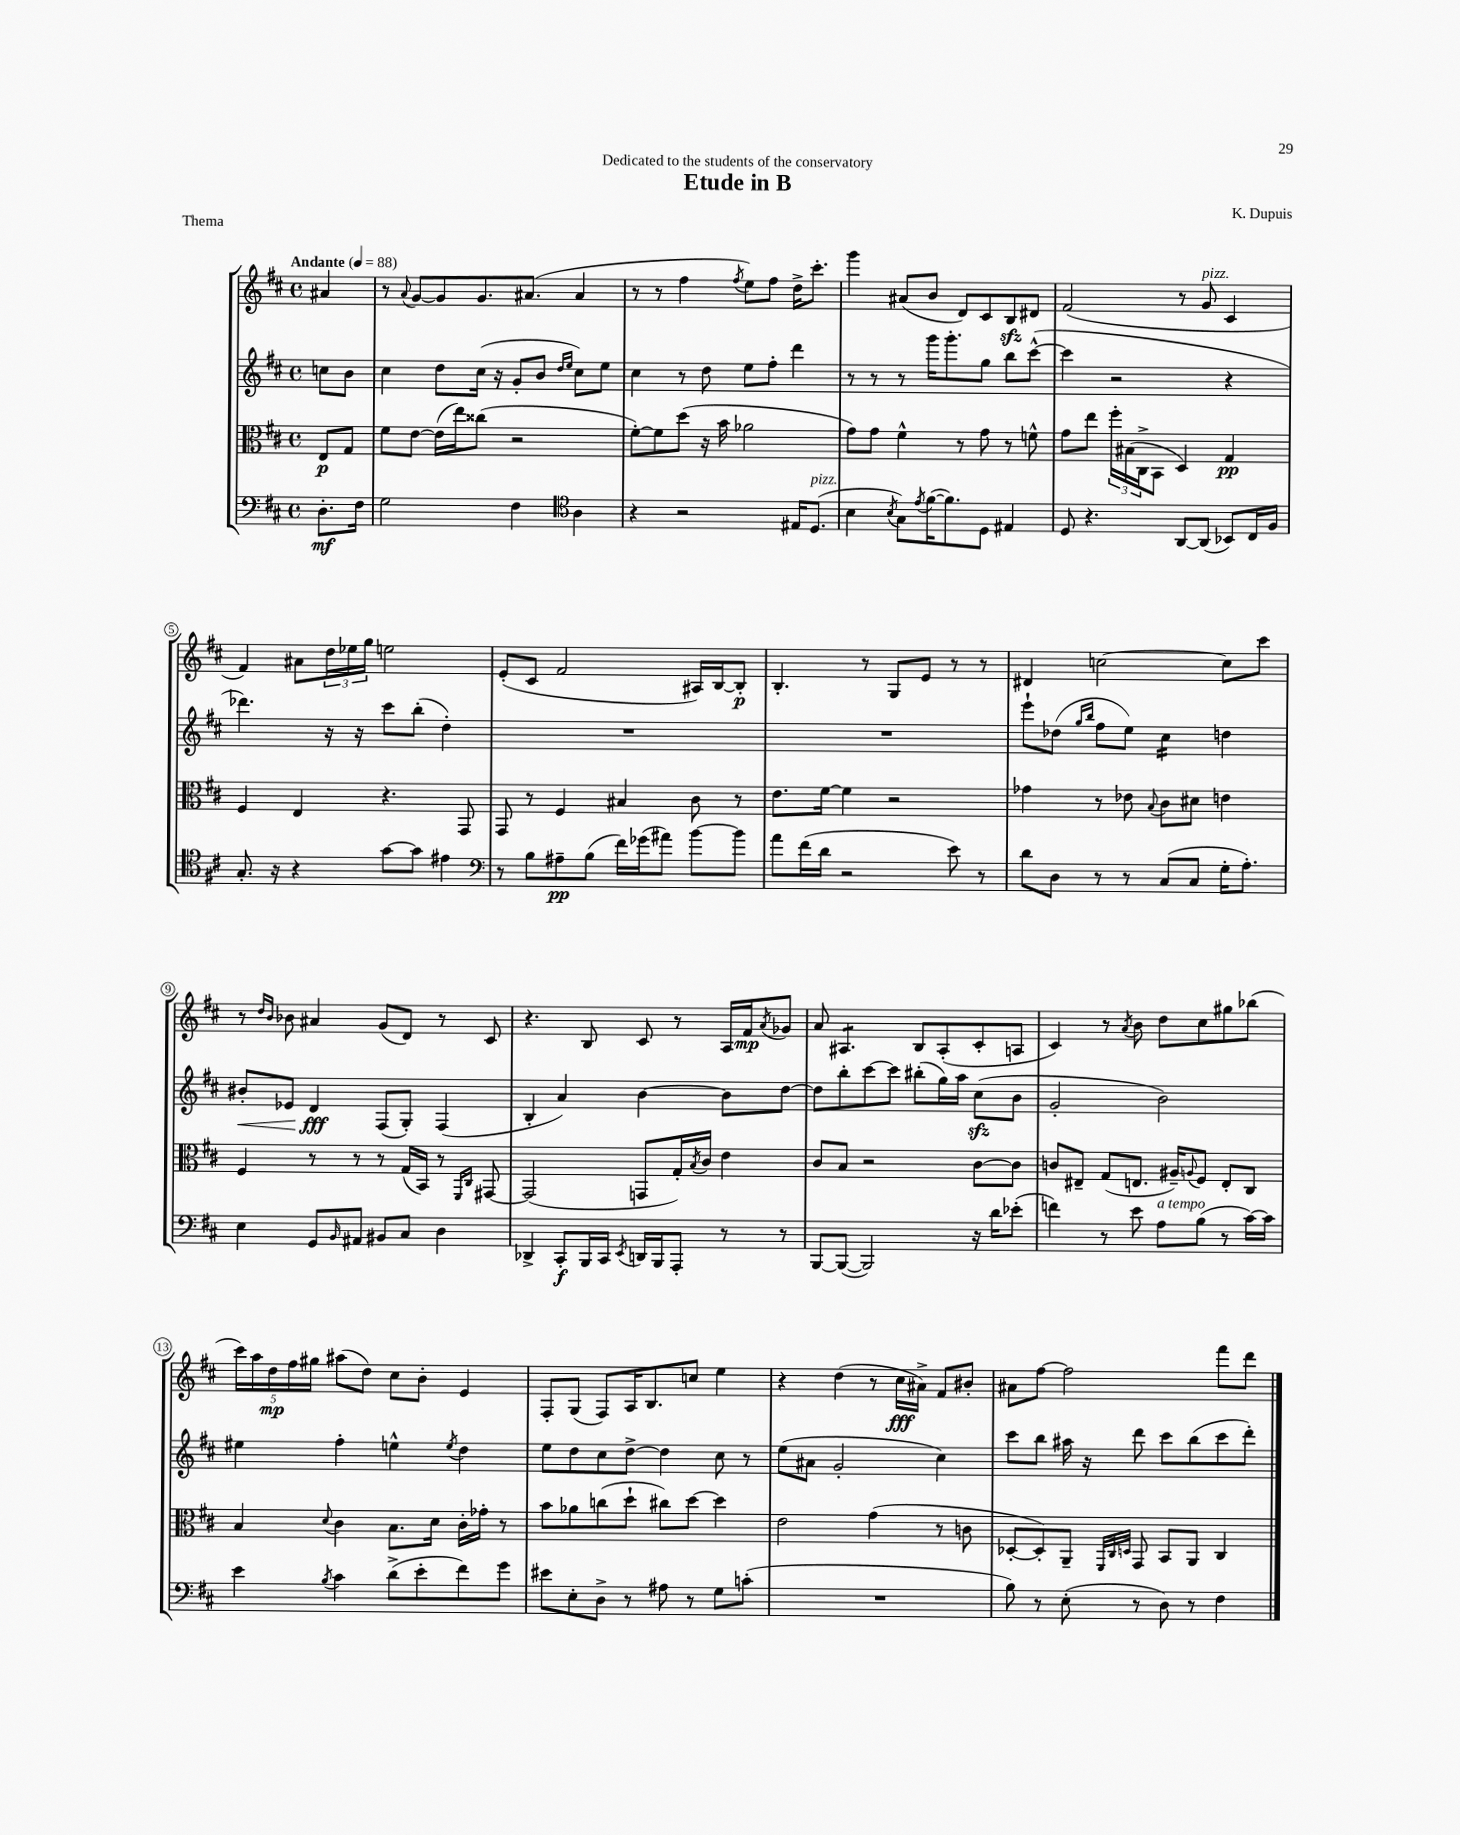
\header { title = "Etude in B" composer = "K. Dupuis" dedication = "Dedicated to the students of the conservatory" piece = "Thema" }
<<
\new StaffGroup <<
\new Staff = "s0" {
    \clef treble \key d \major \defaultTimeSignature \time 4/4 \partial 4 \tempo "Andante" 4 = 88
    ais'4 |
    r8 \appoggiatura { a'8 } g'8~ g'8 g'8. ais'8.( ais'4 |
    r8 r8 fis''4 \acciaccatura { fis''8 } e''8) fis''8 d''16-> cis'''8.-. |
    g'''4 ais'8( b'8 d'8) cis'8 b8\sfz dis'8 |
    fis'2( r8 g'8^\markup { \italic "pizz." } cis'4 |
    fis'4) ais'8 \tuplet 3/2 { d''16 ees''16 g''16 } e''2 |
    e'8-.( cis'8 fis'2 ais16) b16~ b8-.\p |
    b4.-. r8 g8 e'8 r8 r8 |
    dis'4 c''2~ c''8 cis'''8 |
    r8 \grace { d''16 b'16 } bes'8 ais'4 g'8( d'8) r8 cis'8 |
    r4. b8 cis'8 r8 a16 fis'16\mp \acciaccatura { a'8 } ges'8 |
    a'8 ais4.:8 b8 ais8-.( cis'8-. a8 |
    cis'4) r8 \acciaccatura { a'8 } b'8 d''8 cis''8 gis''8 bes''8( |
    \tuplet 5/4 { cis'''16) a''16 d''16\mp fis''16 gis''16 } ais''8( d''8) cis''8 b'8-. e'4 |
    fis8-. g8( fis8) a16 b8. c''8 e''4 |
    r4 d''4( r8 cis''16\fff ais'16->) fis'8 bis'8-. |
    ais'8 fis''8~ fis''2 fis'''8 d'''8 \bar "|." |
}
\new Staff = "s1" {
    \clef treble \key d \major \defaultTimeSignature \time 4/4 \partial 4
    c''8 b'8 |
    cis''4 d''8 cis''16( r16 g'8-. b'8 \grace { d''16 e''16 } cis''8) e''8 |
    cis''4 r8 d''8 e''8 fis''8-. d'''4 |
    r8 r8 r8 g'''16 g'''8.-. g''8 b''8 cis'''8~-^( |
    cis'''4 r2 r4 |
    des'''4.) r16 r16 cis'''8 b''8-.( d''4-.) |
    R1 |
    R1 |
    e'''8-! des''8( \grace { g''16 b''16 } fis''8 e''8) cis''4:16 d''4 |
    bis'8-.\< ees'8 d'4\fff\! fis8( g8-.) fis4( |
    b4-. a'4) b'4~ b'8 d''8~ |
    d''8 b''8-. cis'''8~ cis'''8 bis''8-.( g''16) a''16 cis''8\sfz( b'8 |
    g'2-. b'2) |
    eis''4 fis''4-. e''4-^ \acciaccatura { e''8 } d''4 |
    e''8 d''8 cis''8 d''8~-> d''4 cis''8 r8 |
    e''8( ais'8 g'2-. cis''4) |
    cis'''8 b''8 ais''16 r16 d'''8 cis'''8 b''8( cis'''8 d'''8-.) \bar "|." |
}
\new Staff = "s2" {
    \clef alto \key d \major \defaultTimeSignature \time 4/4 \partial 4
    e8\p g8 |
    fis'8 e'8~ e'16( e''16) cisis''8( r2 |
    fis'8~-.) fis'8 d''8( r16 b'16 aes'2 |
    g'8) g'8 fis'4-^ r8 g'8 r8 f'8-^ |
    g'8 e''8 \tuplet 3/2 { fis''16-. bis16( cis16-> } b,8 d4) g4\pp |
    fis4 e4 r4. g,8 |
    g,8 r8 fis4 bis4 cis'8 r8 |
    e'8. fis'16~ fis'4 r2 |
    ges'4 r8 ees'8 \appoggiatura { b8 } cis'8 dis'8 e'4 |
    fis4 r8 r8 r8 g16( b,16) r8 \grace { fis,16 cis16 } gis,8~ |
    gis,2( g,8 g16-.) \acciaccatura { b8 } cis'16 e'4 |
    cis'8 b8 r2 cis'8~ cis'8 |
    c'8 eis8-- g8( e8. ais16--) \appoggiatura { a8 } fis8 e8-. cis8 |
    b4 \appoggiatura { d'8 } cis'4 b8. d'16 cis'16-. ges'16-. r8 |
    b'8 aes'8 c''8( d''8-! cis''8) d''8~ d''4 |
    e'2 g'4( r8 c'8 |
    des8~-. des8-.) a,8-- \grace { fis,32 cis32 d32 } g,8 b,8 a,8 cis4 \bar "|." |
}
\new Staff = "s3" {
    \clef bass \key d \major \defaultTimeSignature \time 4/4 \partial 4
    d8.-.\mf fis16 |
    g2 fis4 \clef tenor a4 |
    r4 r2 eis16 d8.^\markup { \italic "pizz." }( |
    b4 \acciaccatura { b8 } g8) \acciaccatura { e'8 } fis'16~( fis'8.) d8 eis4 |
    d8 r4. a,8~ a,8( bes,8) cis16 fis16 |
    g8.-. r16 r4 g'8~ g'8 eis'4 |
    \clef bass r8 b8 ais8--\pp b8( fis'16) ges'16( ais'8) b'8~ b'8 |
    a'8 fis'16( d'16 r2 e'8) r8 |
    d'8 d8 r8 r8 cis8( cis8 g16-. a8.-.) |
    e4 g,8 \grace { b,16 } ais,8 bis,8 cis8 d4 |
    des,4-> cis,8-.\f b,,16 cis,16 \acciaccatura { e,8 } d,16 b,,16 a,,8-. r8 r8 |
    b,,8~ b,,8~( b,,2) r16 d'16 ees'8-.( |
    f'4) r8 e'8 a8^\markup { \italic "a tempo" } b8( r8 cis'16~) cis'16 |
    e'4 \acciaccatura { b8 } cis'4 d'8->( e'8-. fis'8) g'8 |
    eis'8 e8-. d8-> r8 ais8 r8 g8 c'8-.( |
    R1 |
    b8) r8 e8-.( r8 d8) r8 fis4 \bar "|." |
}
>>
>>
\layout { \context { \Score \override BarNumber.stencil = #(make-stencil-circler 0.1 0.3 ly:text-interface::print) } }
